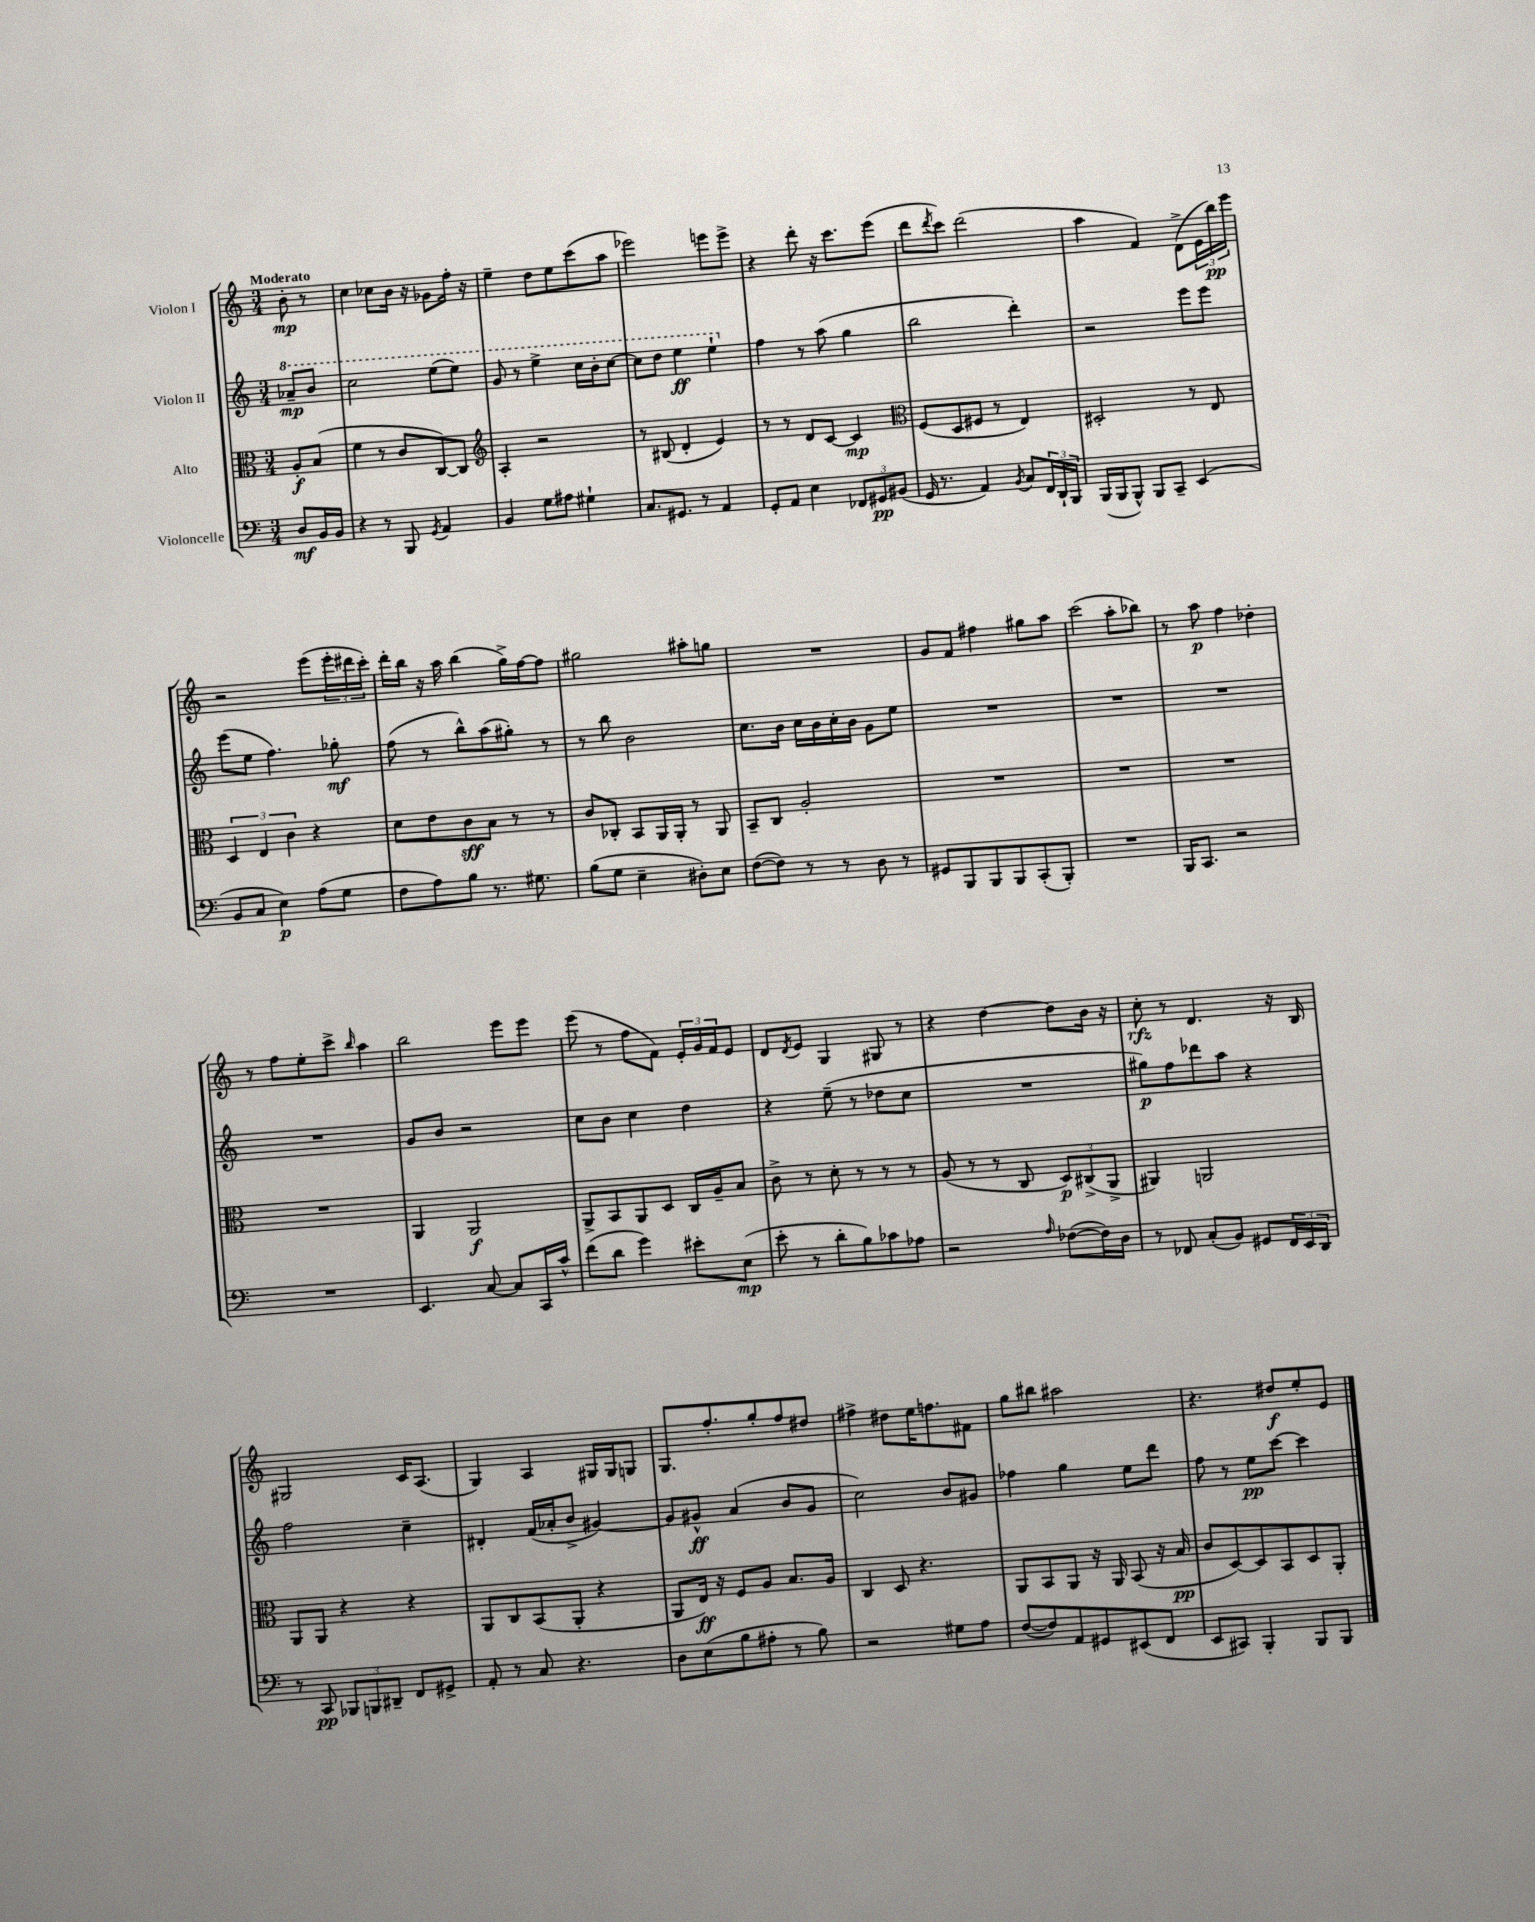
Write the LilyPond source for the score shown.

<<
\new StaffGroup <<
\new Staff = "s0" \with { instrumentName = "Violon I" } {
    \clef treble \key c \major \numericTimeSignature \time 3/4 \partial 4 \tempo "Moderato"
    b'8-.\mp r8 |
    c''4 ces''8 b'16 r16 ges'8 f''16-. r16 |
    e''4-- d''8 e''8 c'''8( a''8 |
    ees'''2) e'''8 e'''8-> |
    r4 d'''8-. r16 c'''8. e'''8( |
    d'''8 \acciaccatura { d'''8 } c'''8) d'''2( |
    a''4 f'4) d'8->( \tuplet 3/2 { e'16 b''16\pp) e'''16 } |
    r2 e'''8( \tuplet 3/2 { e'''16-. dis'''16 c'''16-.) } |
    d'''16-. b''16 r16 a''16 b''4( g''16->) f''16~ f''8 |
    gis''2 ais''8-. g''8 |
    R2. |
    g'8 f'8 fis''4 gis''8 a''8 |
    c'''2( a''8-. bes''8) |
    r8 a''8\p f''4 des''4-. |
    r8 f''8 e''8-. c'''8-> \grace { b''16 } a''4 |
    b''2 e'''8 e'''8 |
    e'''8( r8 f''8 f'8) \tuplet 3/2 { e'16-. g'16 f'16 } e'8 |
    d'8 \acciaccatura { d'8 } e'8 g4 gis8 r8 |
    r4 d''4~ d''8 b'16 r16 |
    c''8-.\rfz r8 d'4. r16 b16 |
    gis2 c'16 a8.( |
    g4) a4 gis16 gis16 g8 |
    g8. f''8.-. g''8-. f''8 dis''8 |
    fis''4-> dis''8 e''16 f''8. fis'8 |
    g''8 bis''8 ais''2 |
    r4. dis''8\f e''8-. e'8 \bar "|." |
}
\new Staff = "s1" \with { instrumentName = "Violon II" } {
    \clef treble \key c \major \numericTimeSignature \time 3/4 \partial 4
    \ottava #1 aes''8--\mp b''8 |
    c'''2 e'''8( e'''8) |
    g''8 r8 e'''4-> c'''16 b''16-. c'''8~ |
    c'''8 d'''8 e'''4\ff e'''4-! \ottava #0 |
    f''4 r8 a''8( g''4 |
    b''2 d'''4-.) |
    r2 e'''8 e'''8 |
    e'''8( e''8 f''4.) ges''8-.\mf |
    f''8( r8 b''8-^) a''8( gis''8-.) r8 |
    r8 b''8 b'2 |
    c''8. b'16 c''16 b'16 c''16-. b'16 g'8 e''8 |
    R2. |
    R2. |
    R2. |
    R2. |
    g'8 b'8 r2 |
    c''8 b'8 c''4 d''4 |
    r4 e''8--( r8 des''8 c''8 |
    R2. |
    gis''8\p) f''8 des'''8 a''8 r4 |
    f''2 c''4-- |
    dis'4-. f'16( aes'16-. b'8-> gis'4~) |
    gis'8 gis'8-^\ff a'4( b'8 gis'8 |
    c''2) b'8 gis'8 |
    fes''4 g''4 e''8 d'''8 |
    f''8 r8 e''8\pp c'''8~ c'''4 \bar "|." |
}
\new Staff = "s2" \with { instrumentName = "Alto" } {
    \clef alto \key c \major \numericTimeSignature \time 3/4 \partial 4
    a8-.\f b8( |
    f'4 r8 c'8 c8~) c8 |
    \clef treble a4-. r2 |
    r8 bis8( d'4-. e'4) |
    r8 r8 d'8 c'8~ c'4\mp |
    \clef alto f8( d8 fis8 r8 e4) |
    dis2-. r8 e8 |
    \tuplet 3/2 { d4 e4 c'4 } r4 |
    d'8 e'8 c'8\sff b8 r8 r8 |
    c'8 ces8-. b,8 a,16 a,16-. r8 a,8 |
    b,8-- c8 a2-. |
    R2. |
    R2. |
    R2. |
    R2. |
    a,4 a,2\f |
    a,8-> b,8 a,8 d8 c16 a16-- b8 |
    c'8-> r8 d'8-. r8 r8 r8 |
    a8( r8 r8 c8 \tuplet 3/2 { d8\p) cis8->( a,8-> } |
    ais,4) a,2 |
    a,8 a,8 r4 r4 |
    a,8 c8 b,8( a,8-. r4 |
    a,8 e16\ff) r16 f8 a8 b8. a16 |
    c4 d8 r4. |
    a,8 b,8 a,8 r16 a,16 b,8( r16 b16\pp |
    c'8 d8~) d8 b,8 d8 a,8-. \bar "|." |
}
\new Staff = "s3" \with { instrumentName = "Violoncelle" } {
    \clef bass \key c \major \numericTimeSignature \time 3/4 \partial 4
    d8\mf b,16 b,16 |
    r4 r8 b,,8 \acciaccatura { g,8 } a,4 |
    b,4 g8 ais8 gis4-! |
    c8. gis,8. r8 a,4 |
    g,8-. a,8 e4 \tuplet 3/2 { fes,8 gis,8\pp bis,8( } |
    g,16 r8. a,4) \acciaccatura { b,8 } c8 \tuplet 3/2 { f,16 d,16-! b,,16 } |
    b,,16( b,,16 b,,8-^) b,,8 c,8-- e,4( |
    b,8 c8 e4\p) a8( g8 |
    f8 a8) b8 r8. gis8. |
    b8( g8 e4-- dis8-.) e8 |
    f8~( f8) r8 r8 d8 r8 |
    gis,8 b,,8 b,,8 b,,8 c,8-.( b,,8-.) |
    R2. |
    b,,16 c,8. r2 |
    R2. |
    e,4. c8~ c8 c,16 c'16-^ |
    f'8( d'8 g'4) eis'8-. e8\mp( |
    e'8-. r8 d'8-. b8) ces'8 aes8 |
    r2 \grace { a16 } fes8~( fes16) d16 |
    r8 fes,8 c8-.( b,8) gis,8 \tuplet 3/2 { fes,16 e,16 d,16 } |
    r8 c,8\pp \tuplet 3/2 { bes,,8 b,,8 dis,8-- } f,8 gis,8-> |
    a,8-. r8 c8 r4. |
    d8 e8( b8 ais8-. r8 b8) |
    r2 gis8 a8 |
    f8~( f8) a,8 gis,8 eis,8( f,8 |
    e,8 cis,8) b,,4-. b,,8 b,,8 \bar "|." |
}
>>
>>
\layout { \context { \Score \remove "Bar_number_engraver" } }
